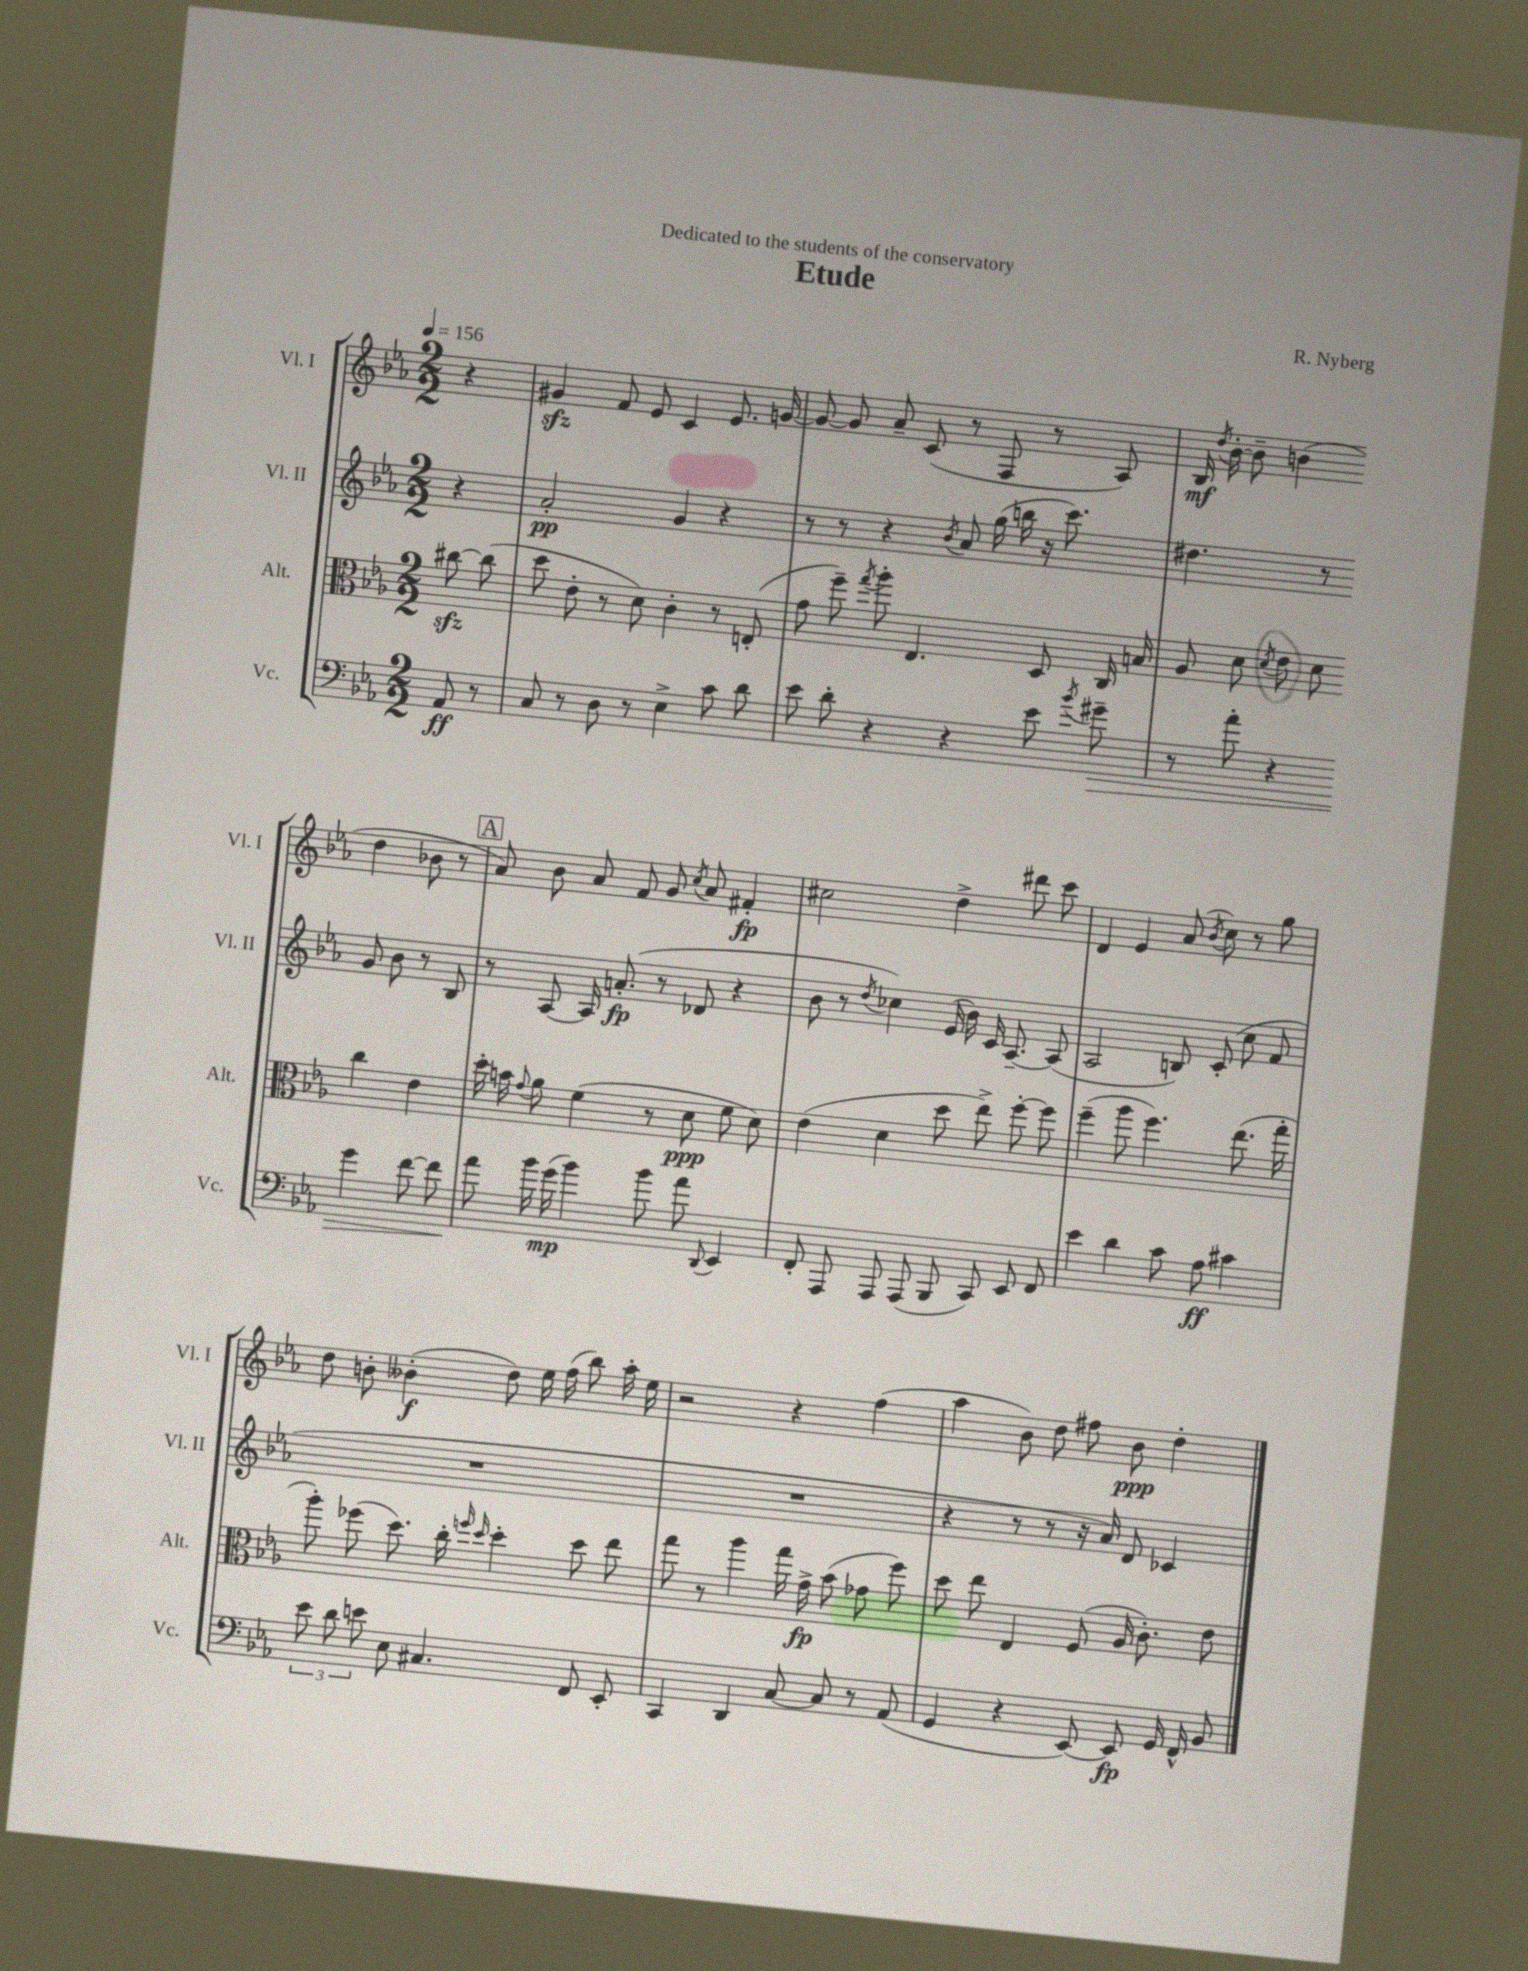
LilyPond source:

\header { title = "Etude" composer = "R. Nyberg" dedication = "Dedicated to the students of the conservatory" }
<<
\new StaffGroup <<
\new Staff = "s0" \with { instrumentName = "Vl. I" shortInstrumentName = "Vl. I" } {
    \clef treble \key ees \major \numericTimeSignature \time 2/2 \partial 4 \tempo 4 = 156
    \autoBeamOff r4 |
    gis'4\sfz f'8 ees'8 c'4 ees'8. g'16~ |
    g'8~ g'8 aes'8-- c'8( r8 f8 r8 aes8) |
    bes16\mf \acciaccatura { d''8 } bes'16~-. bes'8-- b'4( d''4 bes'8 r8 |
    \mark \markup { \box "A" } aes'8) bes'8 aes'8 f'8 g'8 \acciaccatura { c''8 } aes'8 fis'4-.\fp |
    cis''2 d''4-> dis'''8 c'''8 |
    d'4 ees'4 aes'8( \acciaccatura { bes'8 } c''8) r8 g''8 |
    d''8 b'8-. beses'4-.\f( d''8) ees''16 f''16( bes''8) aes''16-. ees''16 |
    r2 r4 f''4( |
    aes''4 bes'8) d''8 fis''8 bes'8\ppp d''4-. \bar "|." |
}
\new Staff = "s1" \with { instrumentName = "Vl. II" shortInstrumentName = "Vl. II" } {
    \clef treble \key ees \major \numericTimeSignature \time 2/2 \partial 4
    \autoBeamOff r4 |
    aes'2-.\pp g'4 r4 |
    r8 r8 r4 \acciaccatura { bes'8 } aes'8 g''16( b''16 r16 c'''8.) |
    dis''4. r8 g'8 bes'8 r8 bes8 |
    \mark \markup { \box "A" } r8 aes8~ aes16 a'8.-.\fp( r8 des'8 r4 |
    bes'8 r8 \acciaccatura { d''8 } ces''4) ees'16( bes'16) c'16 aes8.~-- aes8( |
    aes2 b8) c'8-.( c''8 f'8 |
    R1 |
    R1 |
    r4 r8 r8 r16 aes'16) d'8 ces'4 \bar "|." |
}
\new Staff = "s2" \with { instrumentName = "Alt." shortInstrumentName = "Alt." } {
    \clef alto \key ees \major \numericTimeSignature \time 2/2 \partial 4
    \autoBeamOff cis''8~\sfz cis''8( |
    d''8 ees'8-. r8 d'8) c'4-. r8 e8-.( |
    g'8 f''8--) \acciaccatura { g''8 } aes''8-. ees4. d8 c16 b16 |
    aes8 d'8 \acciaccatura { d'8 } ees'8 d'8 c''4 ees'4 |
    \mark \markup { \box "A" } d''16-. b'16 \appoggiatura { g'8 } aes'8 f'4( r8 d'8\ppp f'8 d'8) |
    ees'4( d'4 d''8 ees''8->) f''8~-. f''8 |
    f''4--( aes''8 f''4.) ees''8.( g''16-. |
    aes''8-.) fes''8( d''8.) c''16-. \grace { f''16 d''16 } d''4-. d''8 ees''8 |
    g''8 r8 aes''4 g''16 g'16->\fp bes'8( ges'8 f''8) |
    d''8 ees''8 ees4 f8( aes16 c'8.-.) ees'8 \bar "|." |
}
\new Staff = "s3" \with { instrumentName = "Vc." shortInstrumentName = "Vc." } {
    \clef bass \key ees \major \numericTimeSignature \time 2/2 \partial 4
    \autoBeamOff aes,8\ff r8 |
    c8 r8 d8 r8 ees4-> c'8 d'8 |
    ees'8 d'8-. r4 r4 ees'8 \acciaccatura { bes'8 } gis'8--\> |
    r8 aes'8-. r4 g'4 f'8~ f'8 |
    \mark \markup { \box "A" } aes'8\! bes'16 g'16\mp( bes'4) bes'8 aes'8 \appoggiatura { d,8 } ees,4 |
    f,8-. aes,,8 aes,,8 aes,,8( bes,,8 c,8) ees,8 f,8 |
    ees'4 d'4 c'8 aes8\ff cis'4 |
    \tuplet 3/2 { ees'8 d'8 e'8 } ees8 cis4. f,8 ees,8-. |
    c,4 d,4 c8~ c8 r8 aes,8( |
    g,4 r4 ees,8~) ees,8\fp g,16 f,16-^ bes,8 \bar "|." |
}
>>
>>
\layout { \context { \Score \remove "Bar_number_engraver" } }
